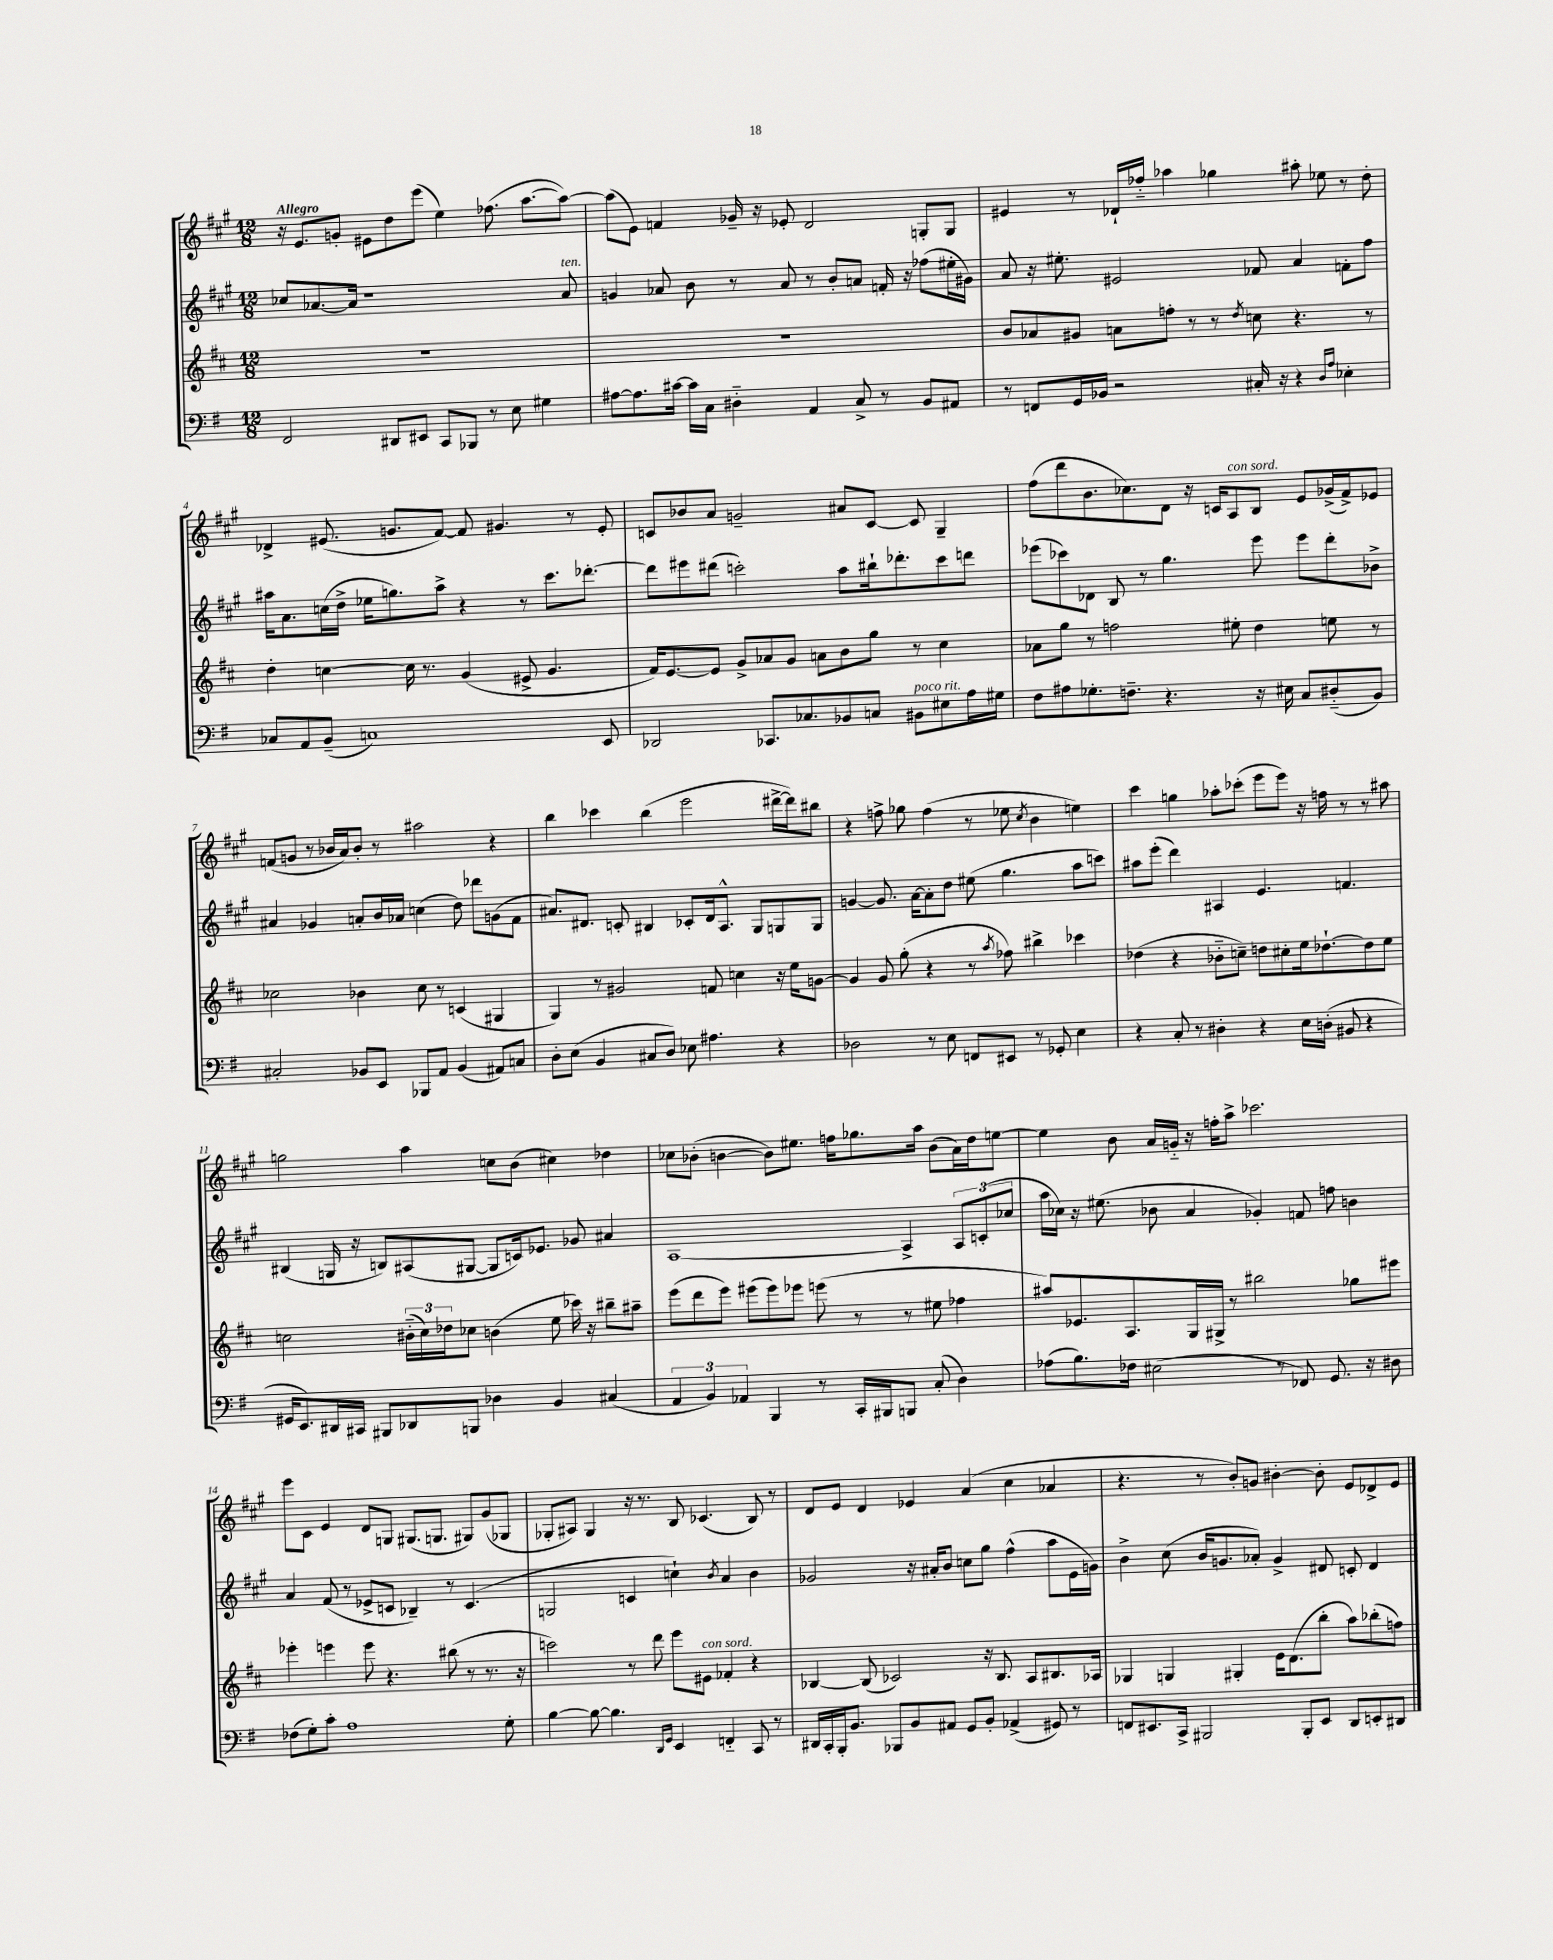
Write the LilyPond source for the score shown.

<<
\new StaffGroup <<
\new Staff = "s0" {
    \clef treble \key a \major \numericTimeSignature \time 12/8 \tempo "Allegro"
    r16 e'8. g'8-. eis'8 d''8 e'''8( e''4) fes''8.( a''8.~ a''8~) |
    a''8( e'8) f'4 ges'16-- r16 ees'8-. d'2 g8-. g8 |
    eis'4 r8 des'16-! fes''16-_ aes''4 ges''4 ais''8-. ees''8 r8 d''8-. |
    des'4-> eis'8.( g'8. fis'8~) fis'8 gis'4. r8 eis'8-. |
    c'8 bes'8 a'8 g'2-- ais'8 c'8~ c'8 gis4-- |
    fis''8( d'''8 b'8. ces''8.) d'8 r16 c'16 a8^\markup { \italic "con sord." } b8 e'8 ges'16->( fis'16->) ees'8 |
    f'8( g'8 r8 bes'16 a'16) bes'8-. r8 ais''2 r4 |
    b''4 ces'''4 b''4( e'''2 dis'''16~-> dis'''16) bis''8 |
    r4 f''8-> ges''8 f''4( r8 ees''8 \acciaccatura { cis''8 } b'4 e''4) |
    cis'''4 g''4 aes''8-. ces'''8-.( e'''8 e'''8) r16 f''16 r8 r8 ais''8 |
    g''2 a''4 c''8 b'8( cis''4) des''4 |
    ces''8 bes'8-.( b'4~ b'8) eis''8. f''16 ges''8. a''16 b'8( a'16) d''16 e''8~ |
    e''4 b'8 a'16 g'16-_ r16 f''16-. a''8-> ces'''2. |
    e'''8 cis'8 e'4 d'8 g8 gis8.( g8. gis8) gis'8( ges8 |
    ges8-. ais8) ges4 r16 r8. b8 ces'4.( b8) r8 |
    d'8 e'8 d'4 ees'4 a'4( cis''4 aes'4 |
    r4. r8 b'8-.) g'8 bis'4~-. bis'8-. e'8 des'8-> e'8 \bar "|." |
}
\new Staff = "s1" {
    \clef treble \key a \major \numericTimeSignature \time 12/8
    ces''8 aes'8.~ aes'16 r1 aes'8^\markup { \italic "ten." } |
    g'4 aes'8 b'8 r8 aes'8 r8 b'8-. a'8 f'16-. r16 fes''8( eis''16-. gis'16) |
    a'8 r16 eis''8.-. eis'2 fes'8 a'4 f'8-. fis''8 |
    ais''16 a'8. c''16( d''16-> ees''16 g''8.) ais''8-> r4 r8 cis'''8. des'''8.~-. |
    des'''8 eis'''8 dis'''8( c'''2-.) a''8 bis''16-! des'''8.-. c'''8 d'''8 |
    ees'''8( ces'''8) des'8 b8 r8 gis''4. ees'''8 ees'''8 d'''8-. bes'8-> |
    ais'4 ges'4 a'8-. b'16 aes'16 c''4( d''8) des'''8 g'8( fis'8 |
    ais'8.) dis'8. c'8-. bis4 ces'8-. dis'16 a8.-^ gis8 g8 g8 |
    g'4~ g'8. a'16~ a'8-. d''8 eis''8( gis''4. a''8 c'''8) |
    ais''8 e'''8-.( d'''4) ais4 e'4. f'4. |
    bis4( g16 r16 b8) ais8( gis8~ gis8 c'16) ees'8. ges'8 ais'4 |
    a1~ a4-> \tuplet 3/2 { a8 c'8-.( ces''8 } |
    a''16 ces''16) r16 eis''8.( bes'8 a'4 ges'4-.) f'8 f''8 b'4 |
    a'4 fis'8( r8 ees'8-> c'8 bes4--) r8 c'4.( |
    g2 c'4 c''4-!) \acciaccatura { b'8 } a'4 b'4 |
    ges'2 r16 ais'16-. b'8 c''8 gis''8 fis''4-^( a''8 e'16 g'16) |
    b'4-> cis''8( b'16 g'8. aes'8-.) g'4-> dis'8 c'8-. dis'4 \bar "|." |
}
\new Staff = "s2" {
    \clef treble \key d \major \numericTimeSignature \time 12/8
    R1. |
    R1. |
    b'8 aes'8 gis'8 a'8 f''8-. r8 r8 \acciaccatura { d''8 } c''8 r4. r8 |
    d''4-. c''4~ c''16 r8. g'4( eis'8-> g'4. |
    fis'16) e'8.~ e'8 g'8-> aes'8 g'8 a'8 b'8 g''8 r8 cis''4 |
    aes'8 g''8 r8 f''2 eis''8-. d''4 e''8 r8 |
    ces''2 bes'4 ces''8 r8 c'4( gis4 |
    g4) r8 gis'2 f'8 c''4 r16 e''16 g'8~ |
    g'4 g'8 g''8-.( r4 r8 \acciaccatura { a''8 } fes''8) bis''4-> ces'''4 |
    des''4( r4 bes'8-_ c''8--) d''8 cis''8-. e''16 des''8.~-! des''8 e''8 |
    c''2 \tuplet 3/2 { bis'16-_( c''16) des''16 } ces''8 b'4( e''8 ces'''16) r16 bis''8-- ais''8-- |
    e'''8( d'''8 e'''8) eis'''8( eis'''8) ees'''8 e'''8( r8 r8 eis''8 fes''4 |
    ais''8) ees'8. a8. g16 gis16-> r8 bis''2 ges''8 eis'''8 |
    ees'''4-. e'''4 e'''8 r4. bis''8( r8 r8. r16 |
    c'''2) r8 d'''8 e'''8 eis'8^\markup { \italic "con sord." } fes'4-. r4 |
    bes4~ bes8( ces'2) r16 bes8. a8 bis8. aes16 |
    ges4 g4 gis4-. e'16 d'8.( b''8-. a''8) bes''8-.( f''8) \bar "|." |
}
\new Staff = "s3" {
    \clef bass \key g \major \numericTimeSignature \time 12/8
    fis,2 dis,8 eis,8 c,8 bes,,8 r8 e8 gis4 |
    ais8~ ais8. cis'16~ cis'16 c16 dis4-_ a,4 c8-> r8 b,8 ais,8 |
    r8 f,8 g,16 bes,16 r2 cis16-. r16 r4 \grace { d16 a16 } ees4-. |
    ces8 a,8 b,8--( c1) e,8 |
    des,2 ces,8. ces8. bes,8 c8 bis,8^\markup { \italic "poco rit." } eis8 a16 gis16 |
    fis8 ais8 ges8.-. f8.-- r4. r16 eis16 c8 dis8-_( b,8) |
    cis2-. bes,8 e,8 bes,,8 a,8 bes,4( ais,8) c8 |
    d8-. e8( b,4 cis8 d8) ees8 ais4. r4 |
    des2 r8 e8 f,8 eis,8 r8 ges,8-. e4 |
    r4 c8-. r8 dis4-. r4 e16 d16-.( bis,8 r4 |
    gis,16 e,8.) dis,16 cis,16 bis,,8 des,8 b,,8 des4 b,4 cis4( |
    \tuplet 3/2 { a,4 b,4) aes,4 } b,,4 r8 c,16-. bis,,16 b,,8 c8-.( d4) |
    aes8( b8.) fes16 eis2( r8 fes,8) g,8. r16 dis8 |
    fes8( g8-.) c'8-. a1 g8-. |
    b4~ b8~ b4. \grace { d,16 g,16 } e,4 f,4-_ c,8 r8 |
    dis,16 c,16-. b,,16-. b,8. bes,,8 b,8 ais,8 g,8 b,8-. aes,4->( gis,8) r8 |
    f,8 eis,8. c,16-> bis,,2 bis,,8-. eis,8 d,8 e,8-. dis,8 \bar "|." |
}
>>
>>
